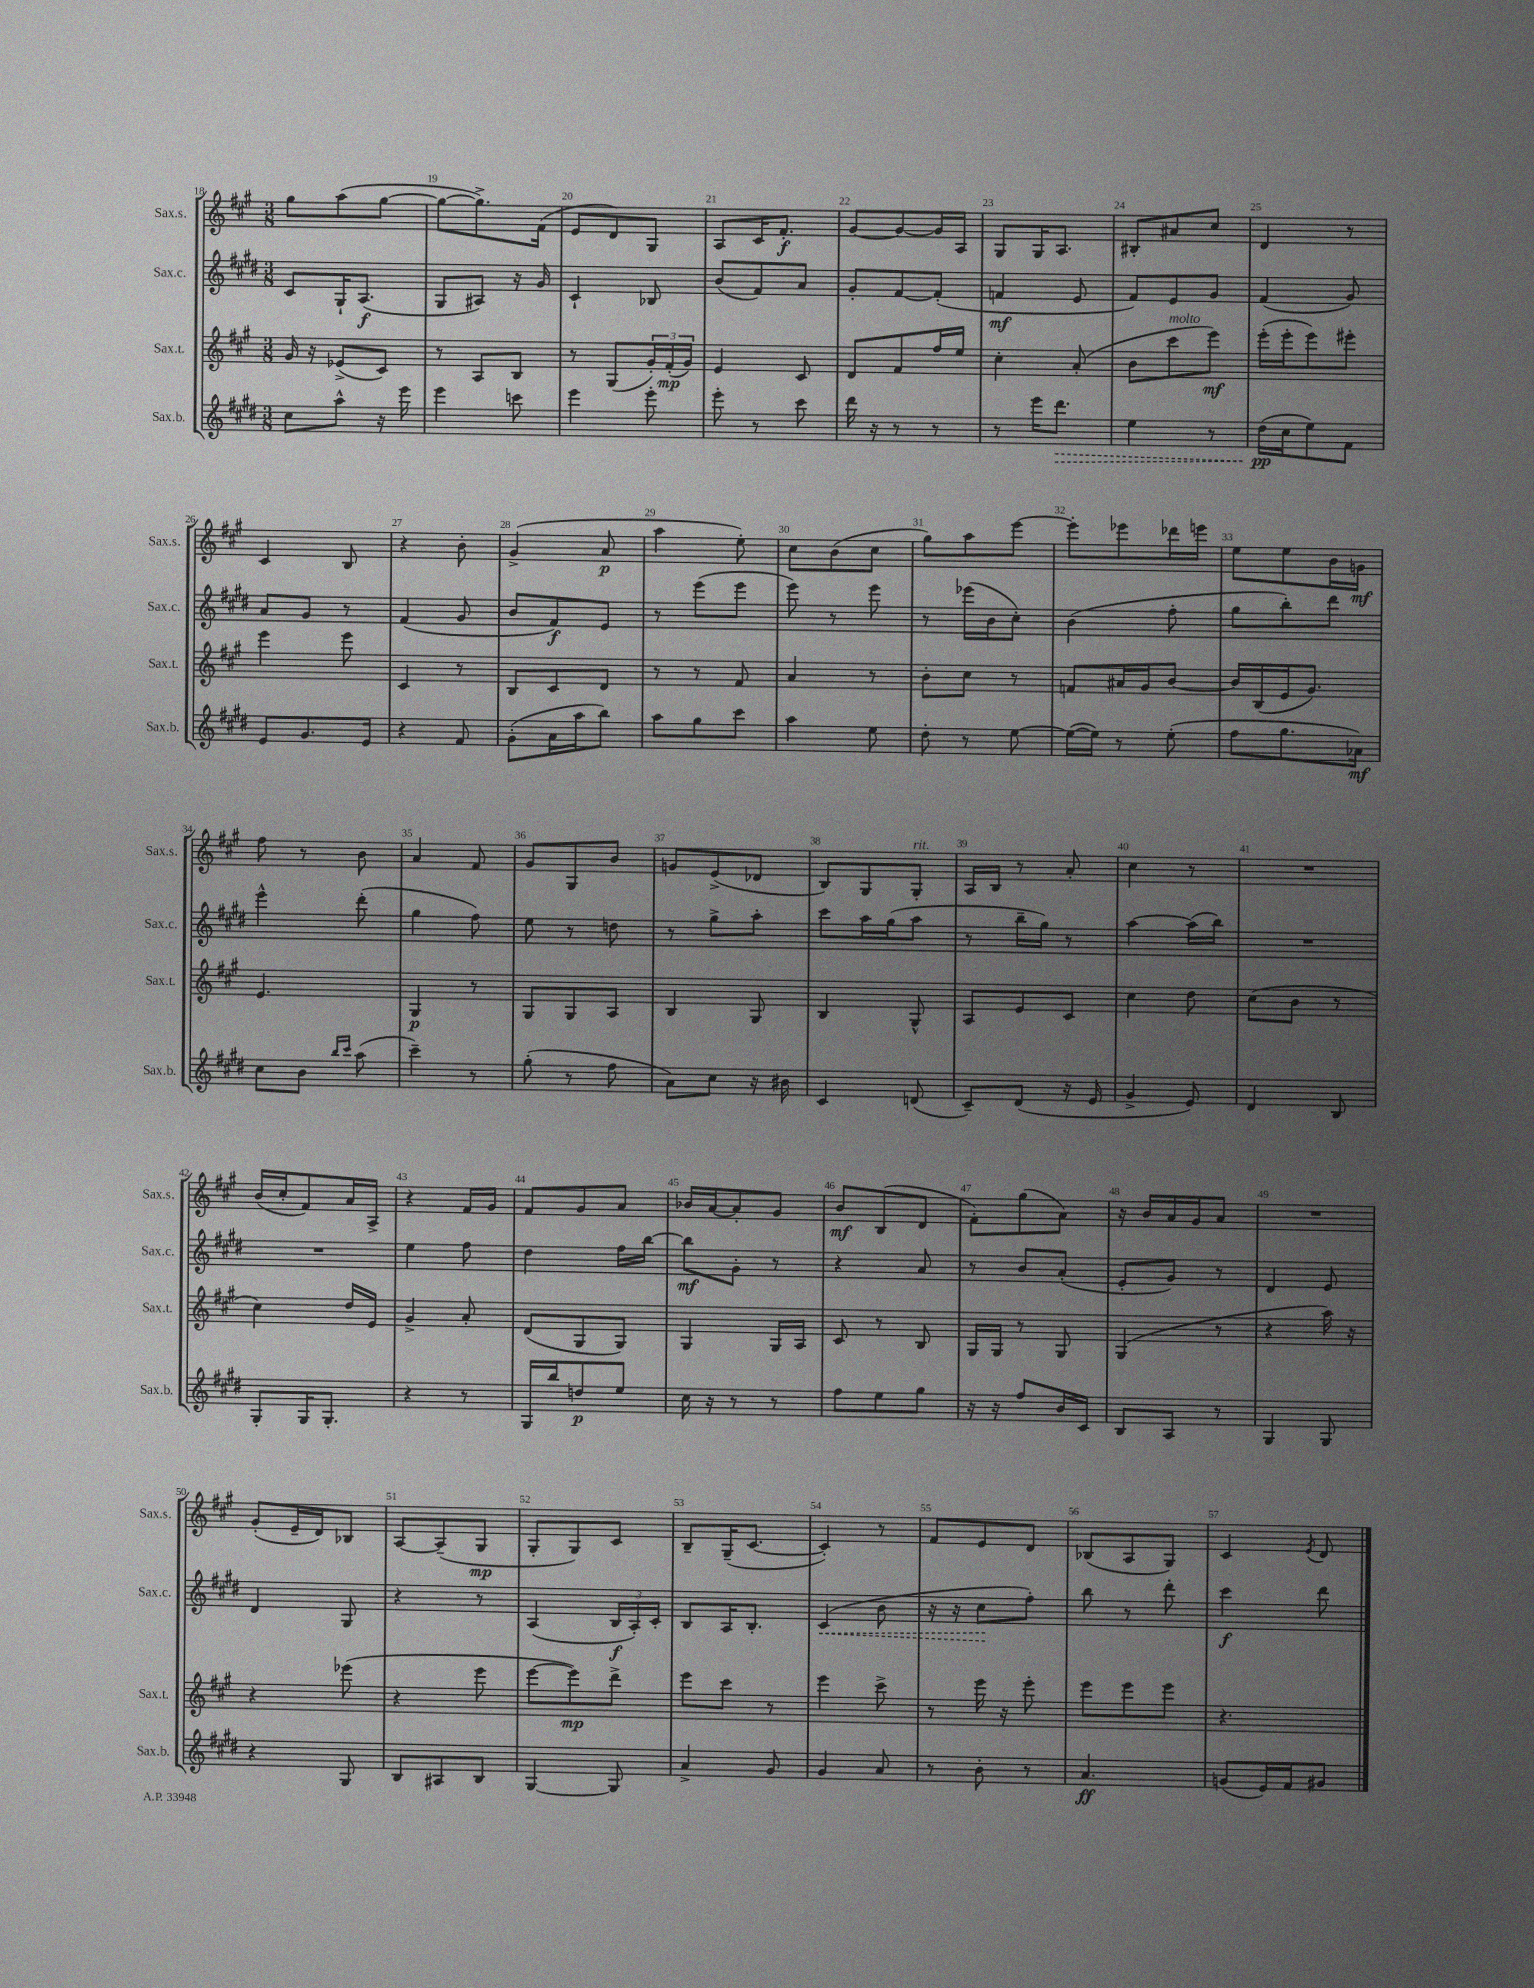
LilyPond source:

<<
\new StaffGroup <<
\new Staff = "s0" \with { instrumentName = "Sax.s." shortInstrumentName = "Sax.s." } {
    \clef treble \key a \major \numericTimeSignature \time 3/8
    gis''8 a''8( gis''8~ |
    gis''8~ gis''8.->) fis'16( |
    e'8 d'8) gis8 |
    a8 cis'16 fis'8.-.\f |
    gis'8~ gis'8~ gis'16 a16 |
    gis8 gis16 a8. |
    bis8-. ais'8 cis''8 |
    d'4 r8 |
    cis'4 b8 |
    r4 b'8-. |
    gis'4->( a'8\p |
    a''4 e''8-.) |
    cis''8 b'8( cis''8 |
    gis''8) a''8 e'''8~ |
    e'''8-. ees'''8 des'''16 e'''16 |
    e''8 e''8 b'16 g'16\mf |
    fis''8 r8 b'8 |
    a'4 fis'8 |
    gis'8 gis8 b'8 |
    g'8 e'8->( des'8 |
    b8) gis8 gis8-.^\markup { \italic "rit." } |
    a16 b16 r8 a'8-. |
    cis''4 r8 |
    R4. |
    b'16( cis''16-. fis'8) a'16 a16-> |
    r4 fis'16 gis'16 |
    fis'8 gis'8 a'8 |
    bes'16 a'16~ a'8-. gis'8 |
    b'8\mf b8( d'8 |
    fis'8-.) gis''8( a'8) |
    r16 b'16 a'16 gis'16 a'8 |
    R4. |
    gis'8-.( e'16-- d'16) bes8 |
    a8~ a8--( gis8\mp |
    gis8-. gis8) cis'8 |
    b8-- gis16--( cis'8.~ |
    cis'4-.) r8 |
    fis'8 e'8 d'8 |
    bes8( a8 gis8) |
    cis'4 \acciaccatura { e'8 } d'8 \bar "|." |
}
\new Staff = "s1" \with { instrumentName = "Sax.c." shortInstrumentName = "Sax.c." } {
    \clef treble \key e \major \numericTimeSignature \time 3/8
    cis'8 gis16-! a8.\f( |
    gis8 ais8) r16 gis'16 |
    cis'4-! bes8 |
    b'8( fis'8) a'8 |
    gis'8-. fis'8~ fis'8-.( |
    f'4\mf e'8 |
    fis'8) e'8 gis'8 |
    fis'4( gis'8) |
    a'8 gis'8 r8 |
    fis'4( gis'8 |
    b'8 fis'8\f) e'8 |
    r8 e'''8( e'''8 |
    e'''8) r8 e'''8 |
    r8 ees'''16( b'16 cis''8-.) |
    b'4( fis''8-. |
    gis''8 b''8-.) dis'''8 |
    e'''4-^ dis'''8-.( |
    gis''4 fis''8) |
    e''8 r8 d''8 |
    r8 gis''8-> a''8-. |
    cis'''8 a''16 gis''16( a''8 |
    r8 b''16-- gis''16) r8 |
    a''4~ a''16( b''16) |
    R4. |
    R4. |
    e''4 fis''8 |
    dis''4 fis''16 b''16~ |
    b''8\mf gis'8-. r8 |
    r4 a'8 |
    r8 b'8 a'8-.( |
    e'8-. gis'8) r8 |
    dis'4 e'8 |
    dis'4 gis8 |
    r4 r8 |
    a4( \tuplet 3/2 { b16\f a16-.) cis'16-. } |
    b8 a16 b8.-. |
    \once \override Hairpin.style = #'dashed-line cis'4\<( b'8 |
    r16 r16 cis''8\! fis''8-.) |
    b''8 r8 dis'''8-. |
    cis'''4\f dis'''8 \bar "|." |
}
\new Staff = "s2" \with { instrumentName = "Sax.t." shortInstrumentName = "Sax.t." } {
    \clef treble \key a \major \numericTimeSignature \time 3/8
    gis'16 r16 ees'8->( cis'8) |
    r8 a8 b8 |
    r8 gis8( \tuplet 3/2 { gis'16-.) fis'16-.\mp( gis'16) } |
    e'4 cis'8 |
    d'8 fis'8 fis''16 e''16 |
    cis''4-. a'8-.( |
    b'8 cis'''8^\markup { \italic "molto" } e'''8\mf) |
    e'''16-.( e'''16-. e'''8) eis'''8-. |
    e'''4 e'''8 |
    cis'4 r8 |
    b8 cis'8 d'8 |
    r8 r8 fis'8 |
    a'4 r8 |
    b'8-. cis''8 r8 |
    f'8 ais'16 gis'16 b'8~ |
    b'16 b16( e'16 gis'8.) |
    e'4. |
    gis4\p r8 |
    gis8 gis8 a8 |
    b4 gis8 |
    b4 gis8-^ |
    a8 e'8 cis'8 |
    cis''4 d''8 |
    cis''8( b'8 r8 |
    cis''4) d''16 e'16 |
    gis'4-> a'8-. |
    d'8( gis8 gis8) |
    gis4 gis16 a16 |
    cis'8 r8 b8 |
    gis16 gis16 r8 gis8 |
    gis4( r8 |
    r4 a''16) r16 |
    r4 ees'''8( |
    r4 e'''8 |
    e'''8~ e'''8\mp) d'''8-> |
    e'''8 cis'''8 r8 |
    e'''4 cis'''8-> |
    r8 e'''16 r16 e'''8-. |
    e'''8 e'''8 e'''8 |
    r4. \bar "|." |
}
\new Staff = "s3" \with { instrumentName = "Sax.b." shortInstrumentName = "Sax.b." } {
    \clef treble \key e \major \numericTimeSignature \time 3/8
    cis''8 a''8-^ r16 e'''16 |
    e'''4 c'''8 |
    e'''4 e'''8-. |
    e'''8-. r8 cis'''8 |
    dis'''16 r16 r8 r8 |
    r8 e'''16 \once \override Hairpin.style = #'dashed-line dis'''8.\> |
    e''4 r8 |
    dis''16\pp\!( cis''16 e''8) fis'8 |
    e'8 gis'8. e'16 |
    r4 fis'8 |
    gis'8-.( a'16 a''16 b''8) |
    a''8 gis''8 cis'''8 |
    a''4 e''8 |
    dis''8-. r8 e''8~ |
    e''16~( e''16) r8 e''8-.( |
    fis''8 gis''8. aes'16\mf) |
    cis''8 b'8 \grace { b''16 cis'''16 } a''8( |
    cis'''4--) r8 |
    gis''8-.( r8 fis''8 |
    a'8) cis''8 r16 bis'16 |
    cis'4 d'8( |
    cis'8--) dis'8( r16 e'16 |
    gis'4-> e'8) |
    dis'4 b8 |
    gis8-. gis16 gis8.-. |
    r4 r8 |
    gis16 b''16 d''8\p e''8 |
    cis''16 r16 r8 r8 |
    fis''8 e''8 gis''8 |
    r16 r16 fis''8 b'16 cis'16 |
    b8 a8 r8 |
    gis4 gis8 |
    r4 gis8 |
    b8 ais8 b8 |
    gis4~ gis8 |
    a'4-> gis'8 |
    gis'4 a'8 |
    r8 b'8-. r8 |
    a'4.\ff |
    g'8( e'16) fis'16 gis'8 \bar "|." |
}
>>
>>
\layout { \context { \Score currentBarNumber = #18 \override BarNumber.break-visibility = ##(#f #t #t) barNumberVisibility = #all-bar-numbers-visible } }
